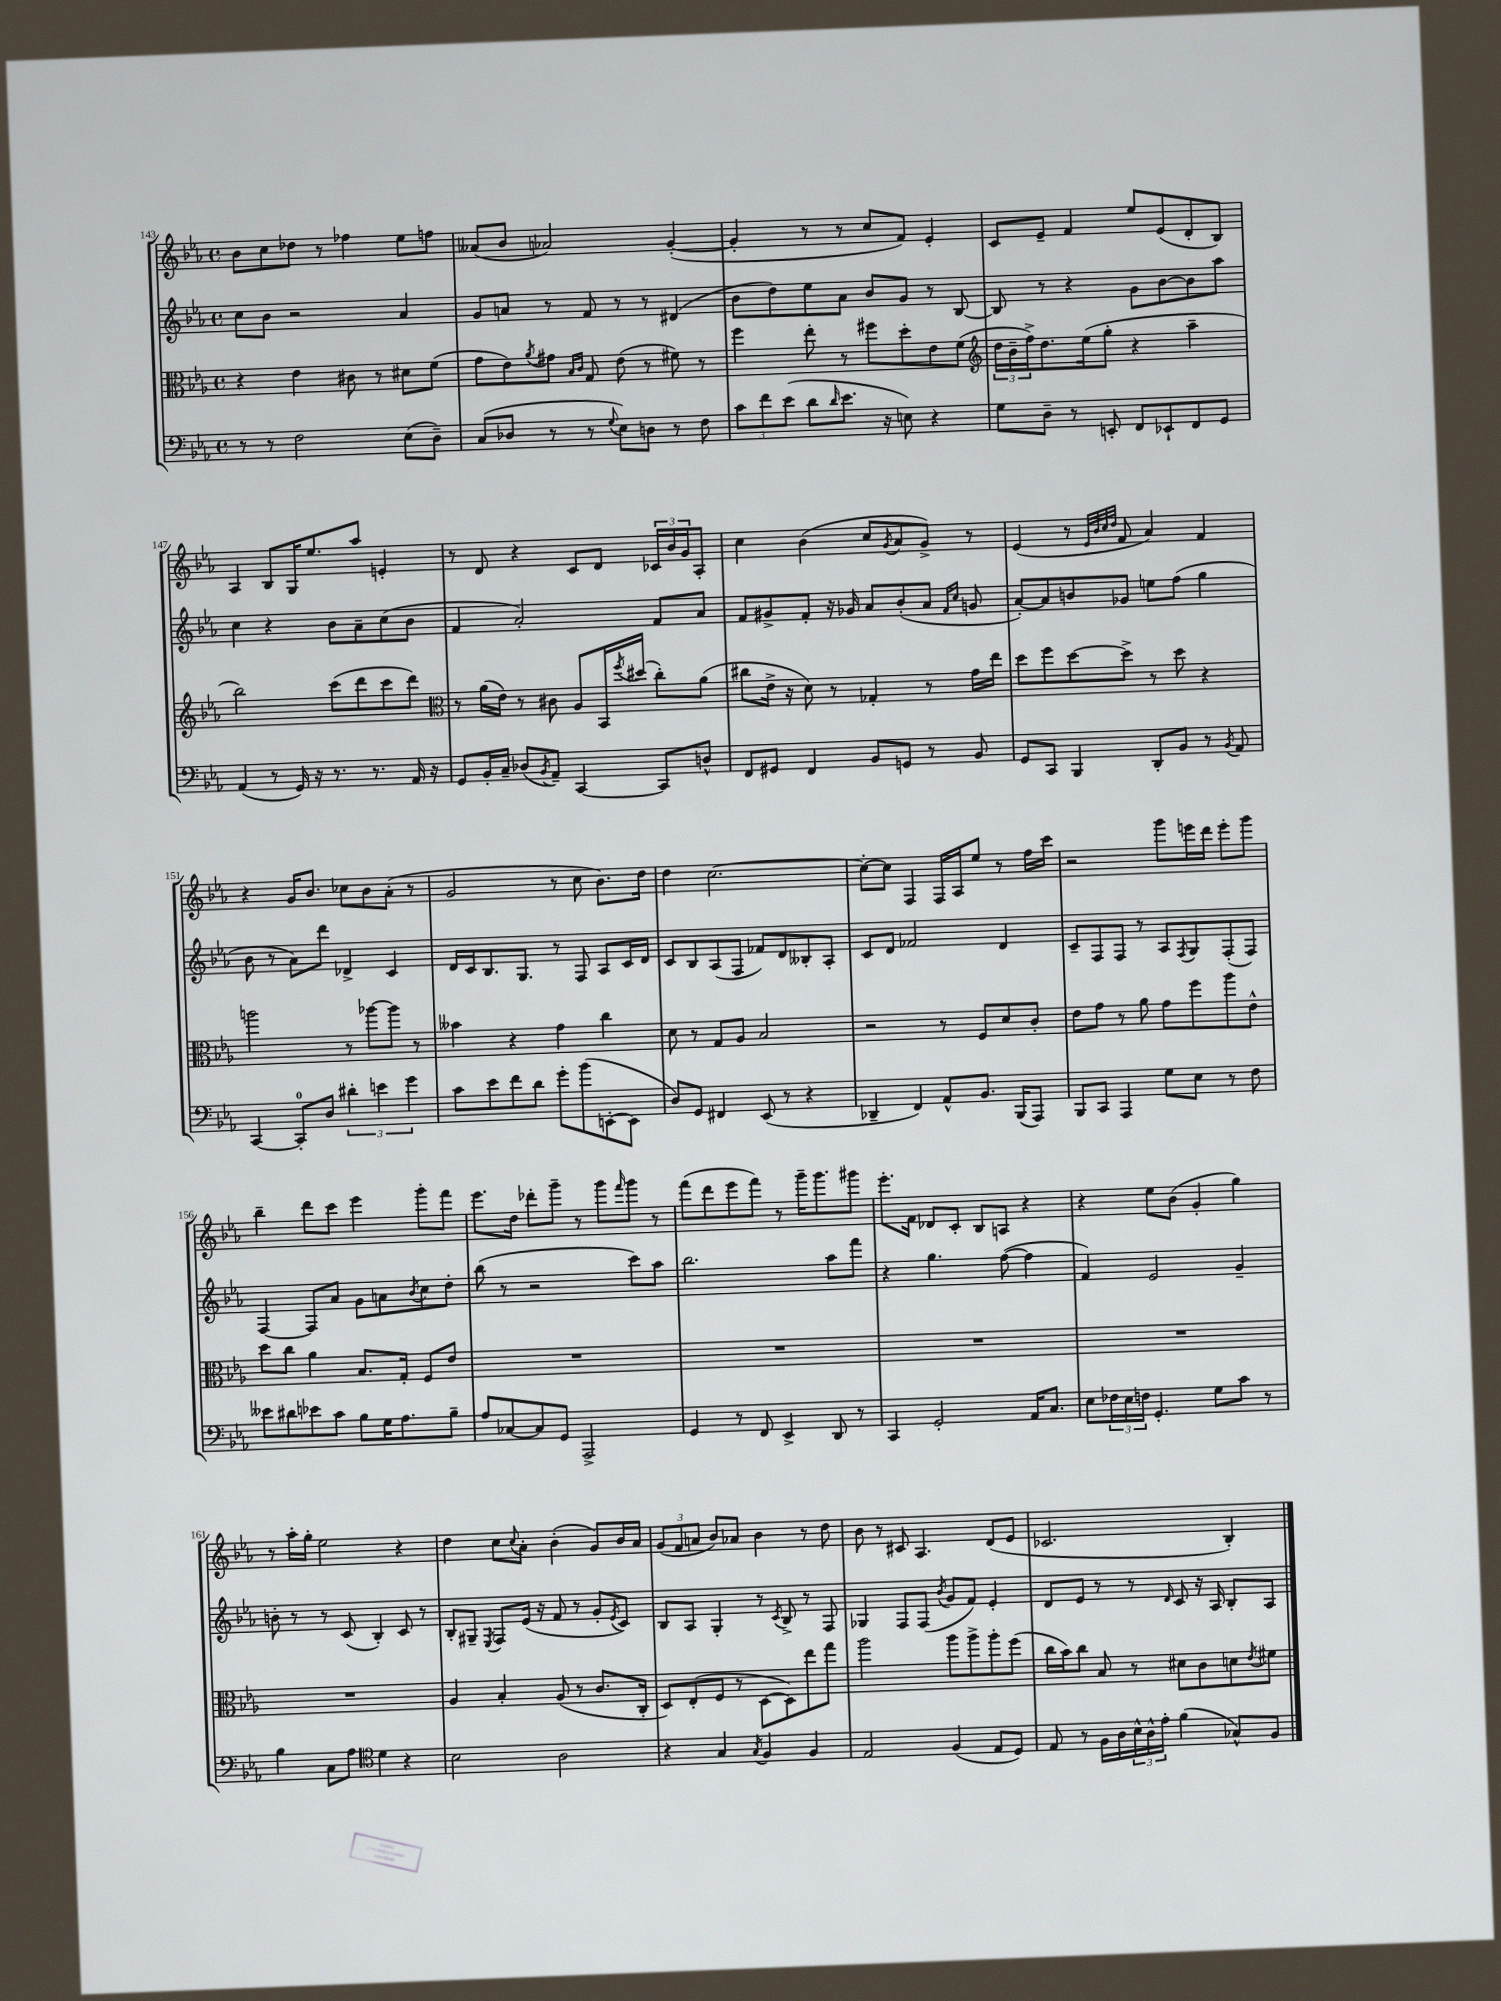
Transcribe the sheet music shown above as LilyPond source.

<<
\new StaffGroup <<
\new Staff = "s0" {
    \clef treble \key ees \major \defaultTimeSignature \time 4/4
    bes'8 c''8 des''8 r8 fes''4 ees''8 f''8 |
    aeses'8( bes'8 aes'2) g'4~-.( |
    g'4-. r8 r8 c''8 f'8) ees'4-. |
    c'8 ees'8-- f'4 ees''8 ees'8( d'8-. bes8) |
    aes4 bes8 g16 ees''8. aes''8 e'4-. |
    r8 d'8 r4 c'8 d'8 \tuplet 3/2 { ces'16 bes'16 g'16 } aes8-. |
    c''4 bes'4( c''8 \acciaccatura { g'8 } aes'8 g'8->) r8 |
    ees'4( r8 \grace { ees'32 bes'32 c''32 d''32 } f'8 aes'4) f'4 |
    r4 g'16 bes'8. ces''8 bes'8 aes'8-.( r8 |
    g'2 r8 c''8 bes'8.) d''16 |
    d''4 c''2.~ |
    c''8~-. c''8 f4 f16 aes16 ees''8 r8 f''16 c'''16 |
    r2 g'''8 e'''16 d'''16 e'''8-. g'''8 |
    bes''4-- d'''8 c'''8 ees'''4 g'''8-. f'''8 |
    ees'''8. d''16 des'''8-. g'''8-- r8 g'''8 \grace { f'''16 } g'''8 r8 |
    f'''8( d'''8 ees'''8 f'''8) r8 g'''16-- g'''8. gis'''8 |
    ees'''8.-. f'16 des'8 c'8-. bes8 a8 r4 |
    r4 ees''8 bes'8( g'4-. g''4) |
    r8 aes''16-. g''16-. ees''2 r4 |
    d''4 c''8 \appoggiatura { c''8 } aes'8-. bes'4-.( g'8) bes'16 aes'16 |
    \tuplet 3/2 { g'8( f'8 a'8 } bes'8) aes'8 bes'4 r8 d''8 |
    bes'8 r8 cis'8 aes4. d'8( ees'8 |
    ces'2. bes4-.) \bar "|." |
}
\new Staff = "s1" {
    \clef treble \key ees \major \defaultTimeSignature \time 4/4
    c''8 bes'8 r2 aes'4 |
    g'8 a'8 r8 f'8 r8 r8 dis'4( |
    bes'8 d''8) ees''8 aes'8 bes'8 g'8 r8 bes8~ |
    bes8 r8 r4 g'8 bes'8~ bes'8 aes''8 |
    c''4 r4 bes'8 aes'8-- c''8( bes'8 |
    f'4 aes'2-.) f'8 aes'8 |
    f'8 gis'8-> f'8-. r16 ges'16 aes'8 bes'8-.( aes'8 \grace { f'16 c''16 } g'8 |
    aes'8~-.) aes'8 b'8 ges'8 e''8 f''8( g''4 |
    bes'8 r8 aes'8) d'''8 des'4-> c'4 |
    d'16 c'16 bes8. g8. r8 f8 aes8 c'16 d'16 |
    c'8 bes8 aes8( f8 fes'8) d'8 beses8-. aes8-. |
    c'8 d'8 fes'2 d'4 |
    c'8-- f8 f8 r8 aes8 \acciaccatura { f8 } g8 f8-.( f8) |
    f4~ f8 aes'8 g'8 a'8 \acciaccatura { bes'8 } c''8 d''8-. |
    bes''8( r8 r2 c'''8) aes''8 |
    bes''2. aes''8 f'''8 |
    r4 g''4. f''8~( f''4 |
    f'4) ees'2 g'4-- |
    b'8-. r8 r8 c'8( bes4-.) c'8 r8 |
    bes8-. gis8-- \acciaccatura { ees8 } f8 ees'16( r16 f'8 r8 g'8-. \acciaccatura { ees'8 } c'8) |
    bes8 aes8 g4-. r8 \acciaccatura { c'8 } bes8-> r8 f8 |
    ges4 f8 f8( \acciaccatura { bes'8 } g'8 f'8) ees'4-. |
    d'8 ees'8 r8 r8 \grace { d'16 } c'8 r16 aes16 bes8-. aes8 \bar "|." |
}
\new Staff = "s2" {
    \clef alto \key ees \major \defaultTimeSignature \time 4/4
    r4 ees'4 cis'8 r8 dis'8 f'8( |
    g'8 ees'8) \acciaccatura { aes'8 } gis'8 \grace { bes16 c'16 } g8 ees'8( r8 fis'8) r8 |
    f''4 ees''8-. r8 fis''8 d''8-. ees'8 f'8( |
    \clef treble \tuplet 3/2 { d''16 bes'16-- f''16->) } d''8. ees''16( g''8-. r4 aes''4-- |
    bes''2) c'''8( d'''8 c'''8 d'''8) |
    \clef alto r8 aes'16( ees'16) r8 cis'8 aes8 bes,16 \acciaccatura { f''8 } dis''16( c''8-.) aes'8( |
    cis''8 ees'16-> r16 d'8) r8 ges4-. r8 g'16 ees''16 |
    d''8 f''8 d''8~ d''8-> r8 d''8 r4 |
    a''2 r8 aes''8~ aes''8 r8 |
    beses'4 r4 g'4 c''4 |
    d'8 r8 g8 aes8 bes2 |
    r2 r8 f8 d'8 c'8-. |
    ees'8 g'8 r8 aes'8 g'8 f''8 aes''8 ees'8-^ |
    d''8 c''8 aes'4 bes8. g16-. f8 ees'8 |
    R1 |
    R1 |
    R1 |
    R1 |
    R1 |
    aes4 bes4-. aes8( r8 c'8. c16-. |
    d8) ees8-.( f8 r8 d8~ d8) ees''8 g''8 |
    aes''2 aes''8 aes''8-> aes''8-. f''8( |
    c''16 bes'16) c''8 bes8 r8 dis'8 c'8 d'8 \acciaccatura { ees'8 } fis'8 \bar "|." |
}
\new Staff = "s3" {
    \clef bass \key ees \major \defaultTimeSignature \time 4/4
    r8 r8 f2 ees8( d8--) |
    c8( des8 r8 r8 \appoggiatura { g8 } ees8) d8 r8 f8 |
    \tuplet 3/2 { c'8 f'8 ees'8( } d'8 \grace { d'16 } ees'8. r16 e8) r4 |
    g8 d8-- r8 e,8-. f,8 ees,8-! f,8 g,8 |
    aes,4( r8 g,16) r16 r8. r8. aes,16 r16 |
    g,8 bes,16-. c16-- des8( \acciaccatura { bes,8 } aes,8--) c,4~ c,8 d8-^ |
    f,8 gis,8 f,4 bes,8 g,8 r8 bes,8 |
    g,8 c,8 bes,,4 d,8-. bes,8 r8 \acciaccatura { bes,8 } aes,8 |
    c,4~ c,8-0-. d8 \tuplet 3/2 { dis'4-. e'4 g'4 } |
    c'8 ees'8 f'8 d'8 g'8-. bes'8( e,8~-. e,8 |
    d8) g,8 fis,4 ees,8( r8 r4 |
    des,4-- f,4) aes,8-^ bes,8. bes,,16( aes,,8) |
    bes,,8 c,8 aes,,4 g8 ees8 r8 f8 |
    eeses'8 dis'8 ees'8 c'8 bes8 g16 aes8. bes8-- |
    aes8 ces8~ ces8 g,8 aes,,2-> |
    g,4 r8 f,8 ees,4-> d,8 r8 |
    c,4 g,2-. aes,16 c8. |
    ees8 \tuplet 3/2 { fes16 ees16 f16 } g,4.-. g8 c'8 r8 |
    bes4 c8 aes8 \clef tenor d'4 r4 |
    bes2 aes2 |
    r4 g4 \acciaccatura { g8 } f4 f4 |
    ees2 f4( ees8 d8) |
    ees8 r8 f16 aes16 \tuplet 3/2 { bes16-^ aes16-^ ees'16-. } f'4( ges8-^) f8 \bar "|." |
}
>>
>>
\layout { \context { \Score currentBarNumber = #143 } }
